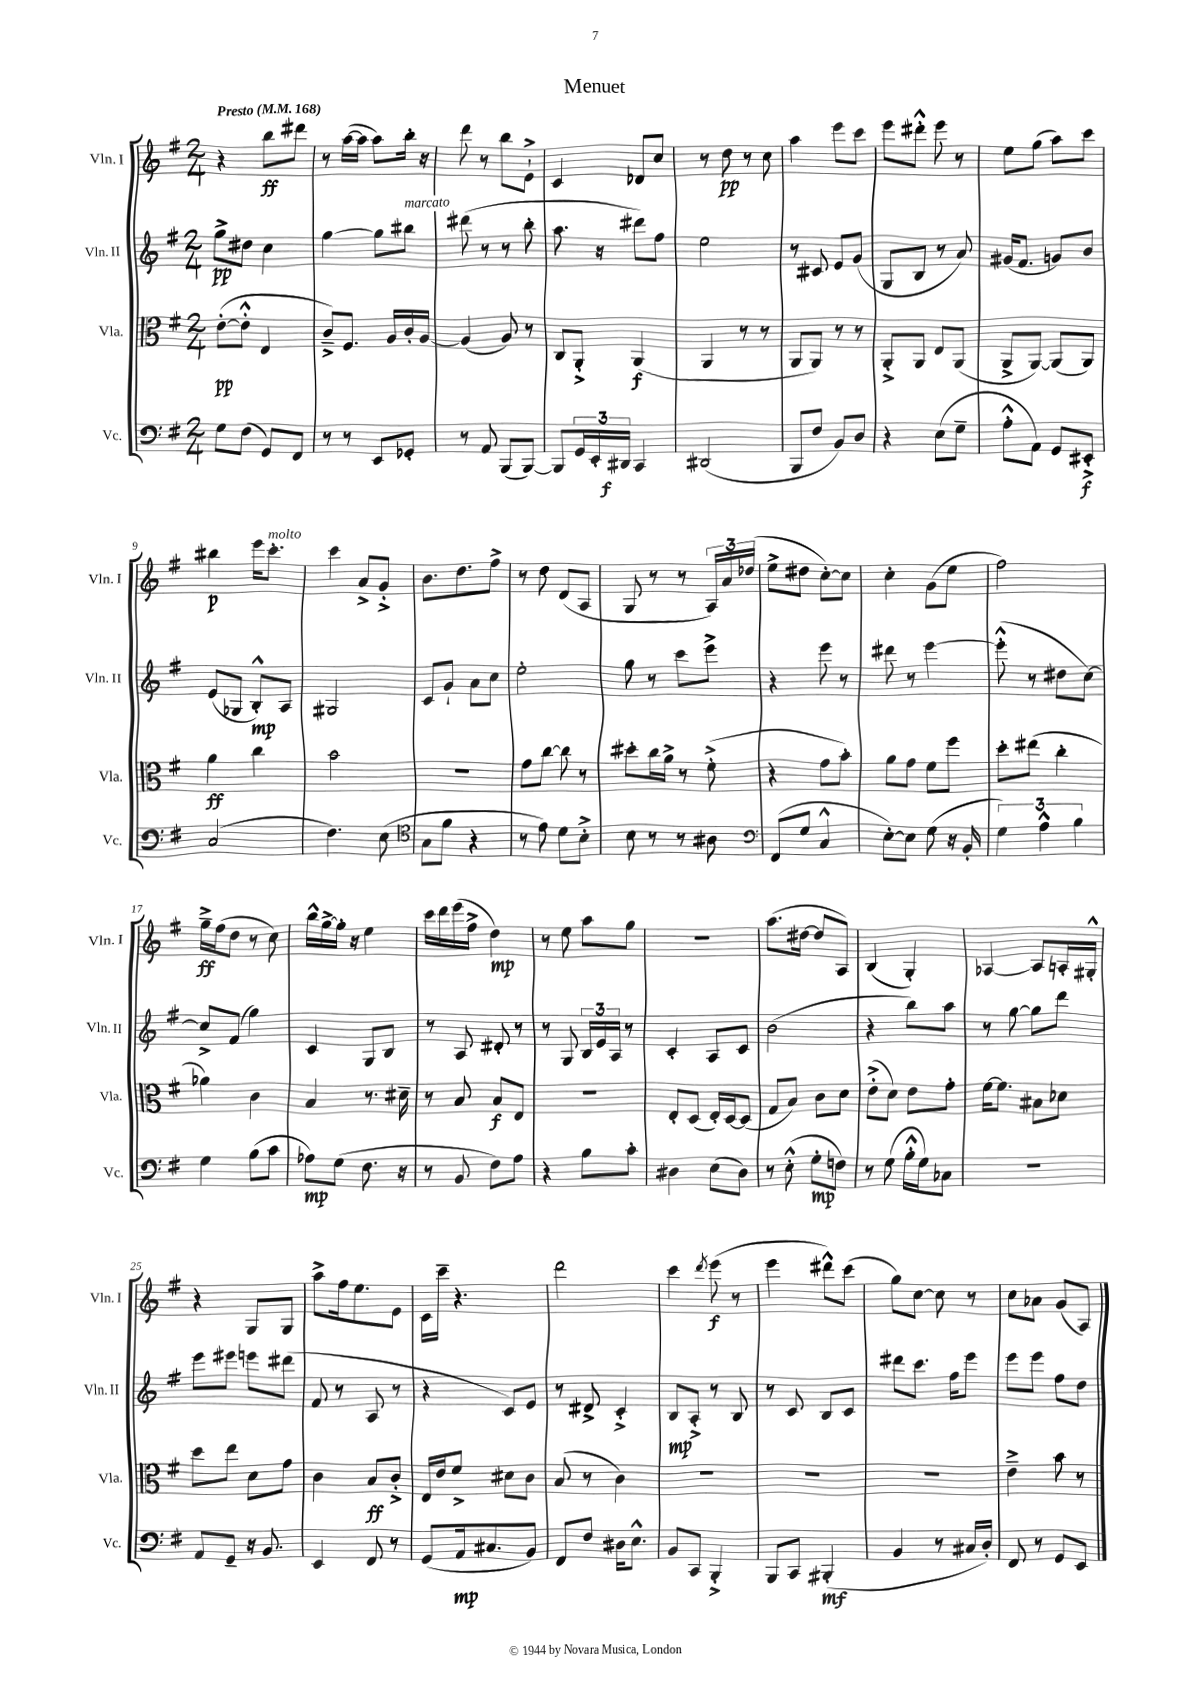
\header { title = "Menuet" }
<<
\new StaffGroup <<
\new Staff = "s0" \with { instrumentName = "Vln. I" shortInstrumentName = "Vln. I" } {
    \clef treble \key g \major \numericTimeSignature \time 2/4 \tempo "Presto" 4 = 168
    r4 b''8\ff dis'''8 |
    r8 a''16~( a''16 a''8) b''16-. r16 |
    d'''8 r8 b''8 e'8-!-> |
    c'4 des'8 c''8 |
    r8 d''8\pp r8 c''8 |
    a''4 e'''8 c'''8 |
    e'''8 dis'''8-.-^ e'''8 r8 |
    e''8 g''8( a''8) c'''8 |
    bis''4\p e'''16 c'''8.-.^\markup { \italic "molto" } |
    c'''4 a'8-> g'8-.-> |
    b'8. d''8. fis''8-> |
    r8 d''8 d'8( a8 |
    g8 r8 r8 \tuplet 3/2 { a16) a'16 des''16( } |
    e''8-> dis''8 c''8~-.) c''8 |
    c''4-. g'8( e''8 |
    fis''2) |
    g''16--->\ff fis''16( d''8 r8 c''8) |
    b''16-^ g''16~-> g''16-. r16 e''4 |
    c'''16 d'''16 e'''16( fis''16-> d''4\mp) |
    r8 e''8 a''8 g''8 |
    R2 |
    a''8.( dis''16~ dis''8 a8) |
    b4( g4-.) |
    aes4~ aes8 a16-. gis16-.-^ |
    r4 g8 g8 |
    a''8-> fis''16 e''8. e'8 |
    c'16 c'''16-- r4. |
    d'''2 |
    c'''4 \acciaccatura { d'''8 } e'''8\f( r8 |
    e'''4 dis'''8-^) c'''8( |
    g''8) c''8~ c''8 r8 |
    c''8 aes'8 g'8( a8) \bar "|." |
}
\new Staff = "s1" \with { instrumentName = "Vln. II" shortInstrumentName = "Vln. II" } {
    \clef treble \key g \major \numericTimeSignature \time 2/4
    g''8->\pp dis''8 c''4 |
    g''4~ g''8 bis''8^\markup { \italic "marcato" } |
    dis'''8( r8 r8 b''8-. |
    a''8. r16 dis'''8) fis''8 |
    e''2 |
    r8 cis'8 e'8 g'8( |
    g8 b8 r8 a'8) |
    gis'16( fis'8. g'8) b'8 |
    e'8( ges8 b8-.-^\mp) a8 |
    gis2 |
    c'8 g'8-! a'8 c''8 |
    e''2-. |
    g''8 r8 c'''8 e'''8-> |
    r4 e'''8 r8 |
    dis'''8 r8 e'''4~ |
    e'''8-.-^( r8 dis''8 c''8~) |
    c''8-> fis'8( g''4) |
    c'4 g8 b8 |
    r8 a8 dis'8-. r8 |
    r8 g8 \tuplet 3/2 { b16 e'16 a16 } r8 |
    c'4-. a8 c'8 |
    b'2( |
    r4 b''8) a''8 |
    r8 g''8~ g''8 d'''8 |
    e'''8 eis'''8 e'''8 dis'''8( |
    fis'8 r8 a8 r8 |
    r4 c'8) e'8 |
    r8 dis'8-> c'4-.-> |
    b8\mp a8-.-> r8 b8 |
    r8 c'8 b8 c'8 |
    dis'''8 c'''8. fis''16 e'''8 |
    e'''8 e'''8 fis''8 d''8 \bar "|." |
}
\new Staff = "s2" \with { instrumentName = "Vla." shortInstrumentName = "Vla." } {
    \clef alto \key g \major \numericTimeSignature \time 2/4
    e'8~-.\pp( e'8-.-^ e4 |
    c'8--->) fis8. a16 c'16-. a16~ |
    a4( a8) r8 |
    c8 a,8-.-> a,4\f( |
    a,4 r8 r8 |
    a,8 a,8) r8 r8 |
    a,8-.-> a,8 e8 a,8( |
    a,8-> a,8~) a,8( a,8) |
    a'4\ff c''4 |
    b'2 |
    R2 |
    g'8 c''8~ c''8 r8 |
    dis''8-. c''16 a'16-> r8 fis'8-.->( |
    r4 g'8 b'8-.) |
    a'8 g'8 fis'8 fis''8 |
    d''8-. eis''8( c''4-. |
    aes'4) c'4 |
    b4 r8. dis'16-- |
    r8 b8 b8\f e8 |
    R2 |
    e8-. d8( e16-.) d16~ d8( |
    g8 b8) c'8 d'8 |
    e'8-.->( d'8) e'8 g'8-. |
    fis'16~ fis'8. bis8 des'8 |
    d''8 e''8 d'8 g'8 |
    c'4 b8\ff c'8-.-> |
    e16 e'16 fis'8-> dis'8 c'8 |
    b8( r8 c'4) |
    R2 |
    R2 |
    R2 |
    e'4---> b'8 r8 \bar "|." |
}
\new Staff = "s3" \with { instrumentName = "Vc." shortInstrumentName = "Vc." } {
    \clef bass \key g \major \numericTimeSignature \time 2/4
    g8 fis8( g,8) fis,8 |
    r8 r8 e,8 ges,8-. |
    r8 a,8 b,,8( b,,8~) |
    b,,8 \tuplet 3/2 { g,16 e,16-. dis,16\f } c,4 |
    dis,2( |
    b,,8 fis8 b,8) d8 |
    r4 e8( g8-- |
    a8-.-^ a,8) g,8 eis,8-.->\f |
    c2( |
    fis4.) e8( |
    \clef tenor g8 fis'8 r4 |
    r8 e'8) d'8 b8-.-> |
    b8 r8 r8 ais8 |
    \clef bass fis,8( g8 c4-^ |
    e8~-.) e8 g8( r16 b,16-. |
    \tuplet 3/2 { g4) a4-^ b4 } |
    g4 b8( c'8 |
    aes8\mp) g8( fis8. r16 |
    r8 b,8 fis8) a8 |
    r4 b8 c'8-. |
    dis4 e8( dis8) |
    r8 e8-.-^( g8-.\mp f8) |
    r8 g8( b16-.-^ g16) ces8 |
    R2 |
    a,8 g,8-- r16 b,8. |
    e,4 fis,8 r8 |
    g,8( a,16\mp cis8. b,8) |
    fis,8 fis8 dis16 e8.-^ |
    b,8 c,8 b,,4-.-> |
    b,,8 c,8 bis,,4-.\mf( |
    b,4 r8 cis16 d16-.) |
    fis,8 r8 g,8 e,8 \bar "|." |
}
>>
>>
